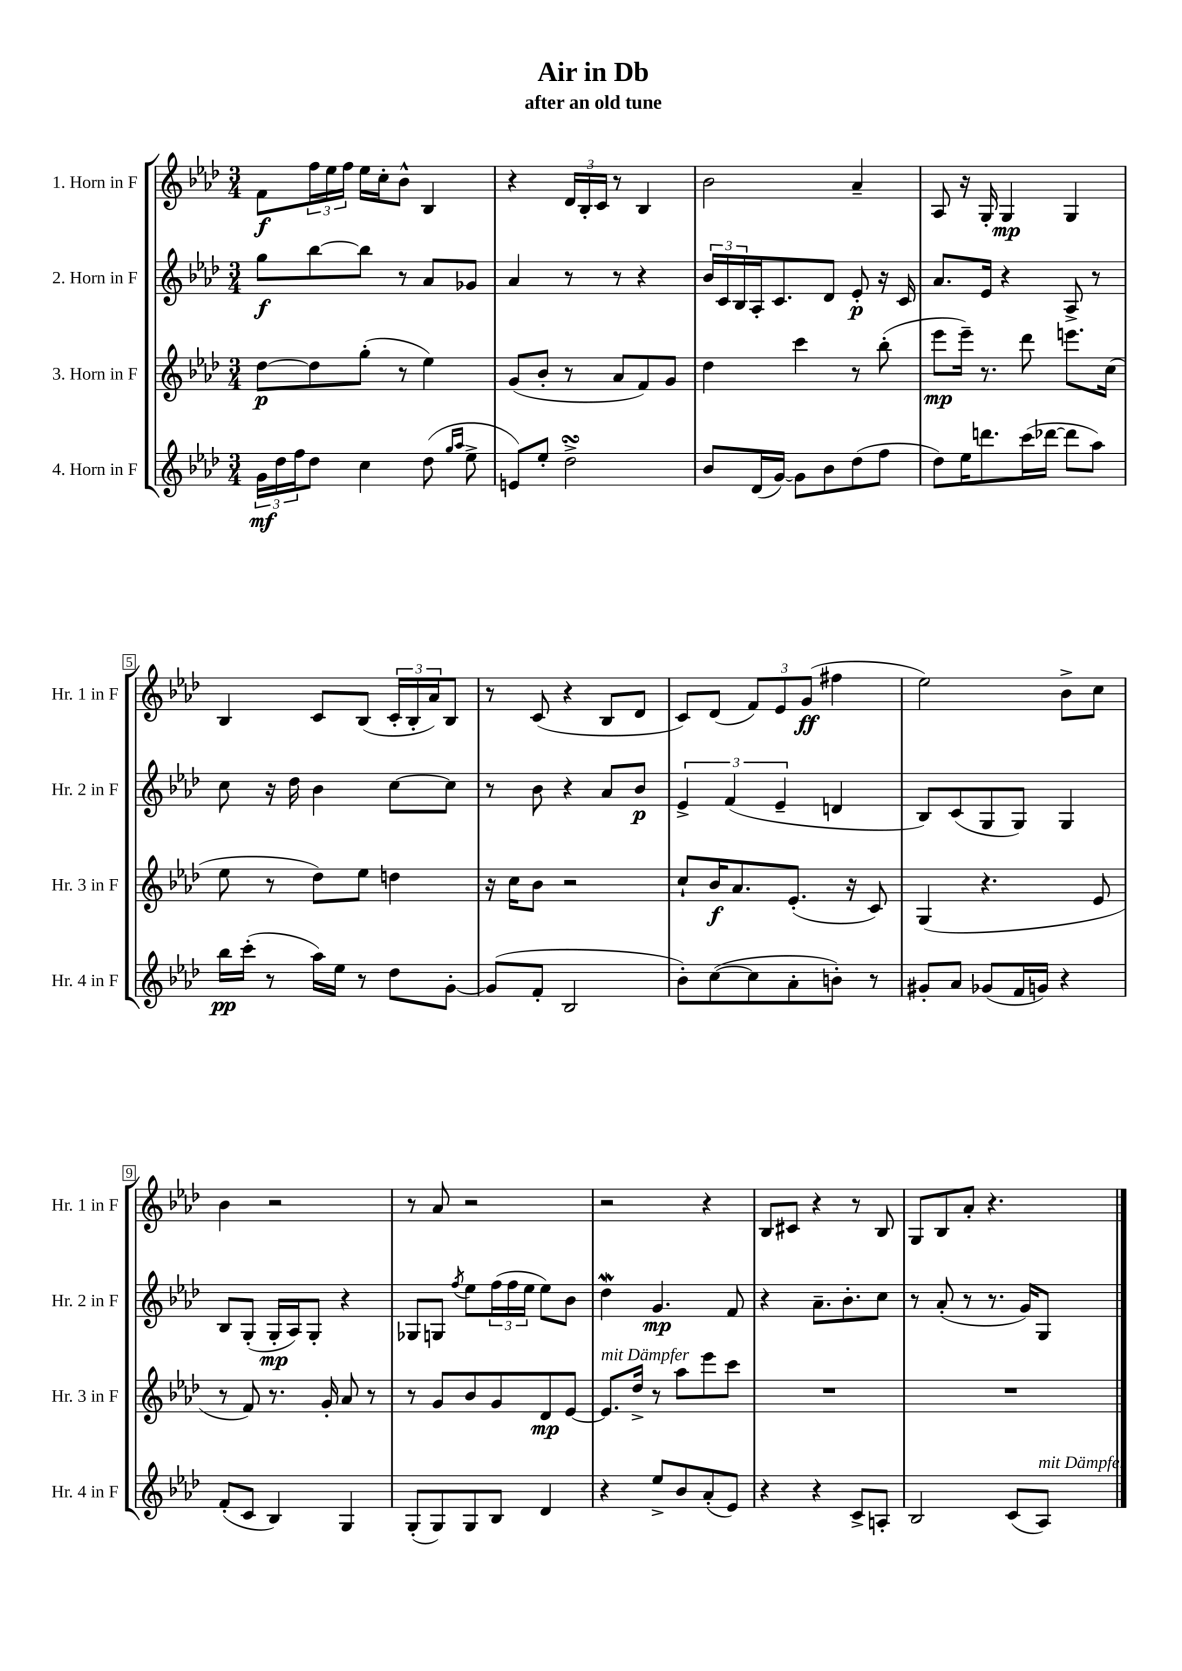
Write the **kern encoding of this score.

**kern	**kern	**kern	**kern
*staff4	*staff3	*staff2	*staff1
*clefG2	*clefG2	*clefG2	*clefG2
*k[b-e-a-d-]	*k[b-e-a-d-]	*k[b-e-a-d-]	*k[b-e-a-d-]
*M3/4	*M3/4	*M3/4	*M3/4
24g	[8dd-	8gg	8f
24dd-	.	.	.
24ff	.	.	.
8dd-	8dd-]	[8bb-	24ff
.	.	.	24ee-
.	.	.	24ff
4cc	(8gg'	8bb-]	16ee-
.	.	.	16cc'
.	8r	8r	8b-^^
(8dd-	4ee-)	8a-	4B-
16qqgg	.	.	.
16qqaa-	.	.	.
8ee-^	.	8g-	.
=	=	=	=
8e)	(8g	4a-	4r
8ee-'	8b-'	.	.
2dd-^	8r	8r	24d-
.	.	.	24B-'
.	.	.	24c
.	8a-	8r	8r
.	8f)	4r	4B-
.	8g	.	.
=	=	=	=
8b-	4dd-	24b-	2b-
.	.	24c	.
.	.	24B-	.
(16d-	.	16A-'	.
[16g)	.	8.c	.
8g]	4ccc	.	.
8b-	.	8d-	.
(8dd-	8r	8e-'	4a-~
8ff	(8bb-'	16r	.
.	.	16c	.
=	=	=	=
8dd-)	8eee-	8.a-	8A-
16ee-	16eee-~)	.	16r
8.ddd	8.r	16e-	16G'
.	.	4r	4G
(16ccc	8ddd-	.	.
[16ddd-	.	.	.
8ddd-]	8.eee	8A-^	4G
8aa-)	.	8r	.
.	(16cc	.	.
=	=	=	=
16bb-	8ee-	8cc	4B-
(16ccc'	.	.	.
8r	8r	16r	.
.	.	16dd-	.
16aa-)	8dd-)	4b-	8c
16ee-	.	.	.
8r	8ee-	.	(8B-
8dd-	4dd	[8cc	24c'
.	.	.	24B-'
.	.	.	24a-)
[8g'	.	8cc]	8B-
=	=	=	=
(8g]	16r	8r	8r
.	16cc	.	.
8f'	8b-	8b-	(8c
2B-	2r	4r	4r
.	.	8a-	8B-
.	.	8b-	8d-
=	=	=	=
8b-')	8cc`	6e-^	8c)
([8cc	16b-	.	(8d-
.	.	(6f	.
.	8.a-	.	.
8cc]	.	.	12f)
.	.	6e-~	12e-
8a-'	(8.e-'	.	.
.	.	.	(12g
8b')	.	4d	4ff#
.	16r	.	.
8r	8c)	.	.
=	=	=	=
8g#'	(4G	8B-)	2ee-)
8a-	.	(8c	.
(8g-	4.r	8G	.
16f	.	8G)	.
16g)	.	.	.
4r	.	4G	8b-^
.	8e-	.	8cc
=	=	=	=
(8f'	8r	8B-	4b-
8c	8f)	(8G'	.
4B-)	8.r	16G'	2r
.	.	16A-)	.
.	.	8G'	.
.	16g'	.	.
4G	8a-	4r	.
.	8r	.	.
=	=	=	=
(8G'	8r	8G-	8r
8G)	8g	8G	8a-
.	.	8qff	.
8G	8b-	8ee-	2r
8B-	8g	(24ff	.
.	.	24ff	.
.	.	24ee-	.
4d-	8d-	8ee-)	.
.	[8e-	8b-	.
=	=	=	=
4r	8.e-]	4dd-	2r
.	16dd-^	.	.
8ee-^	8r	4.g	.
8b-	8aa-	.	.
(8a-'	8eee-	.	4r
8e-)	8ccc	8f	.
=	=	=	=
4r	2.r	4r	8B-
.	.	.	8c#
4r	.	8.a-~	4r
.	.	8.b-'	.
8c^	.	.	8r
8A'	.	8cc	8B-
=	=	=	=
2B-	2.r	8r	8G
.	.	(8a-'	8B-
.	.	8r	8a-'
.	.	8.r	4.r
(8c	.	.	.
.	.	16g)	.
8A-)	.	8G	.
==	==	==	==
*-	*-	*-	*-
